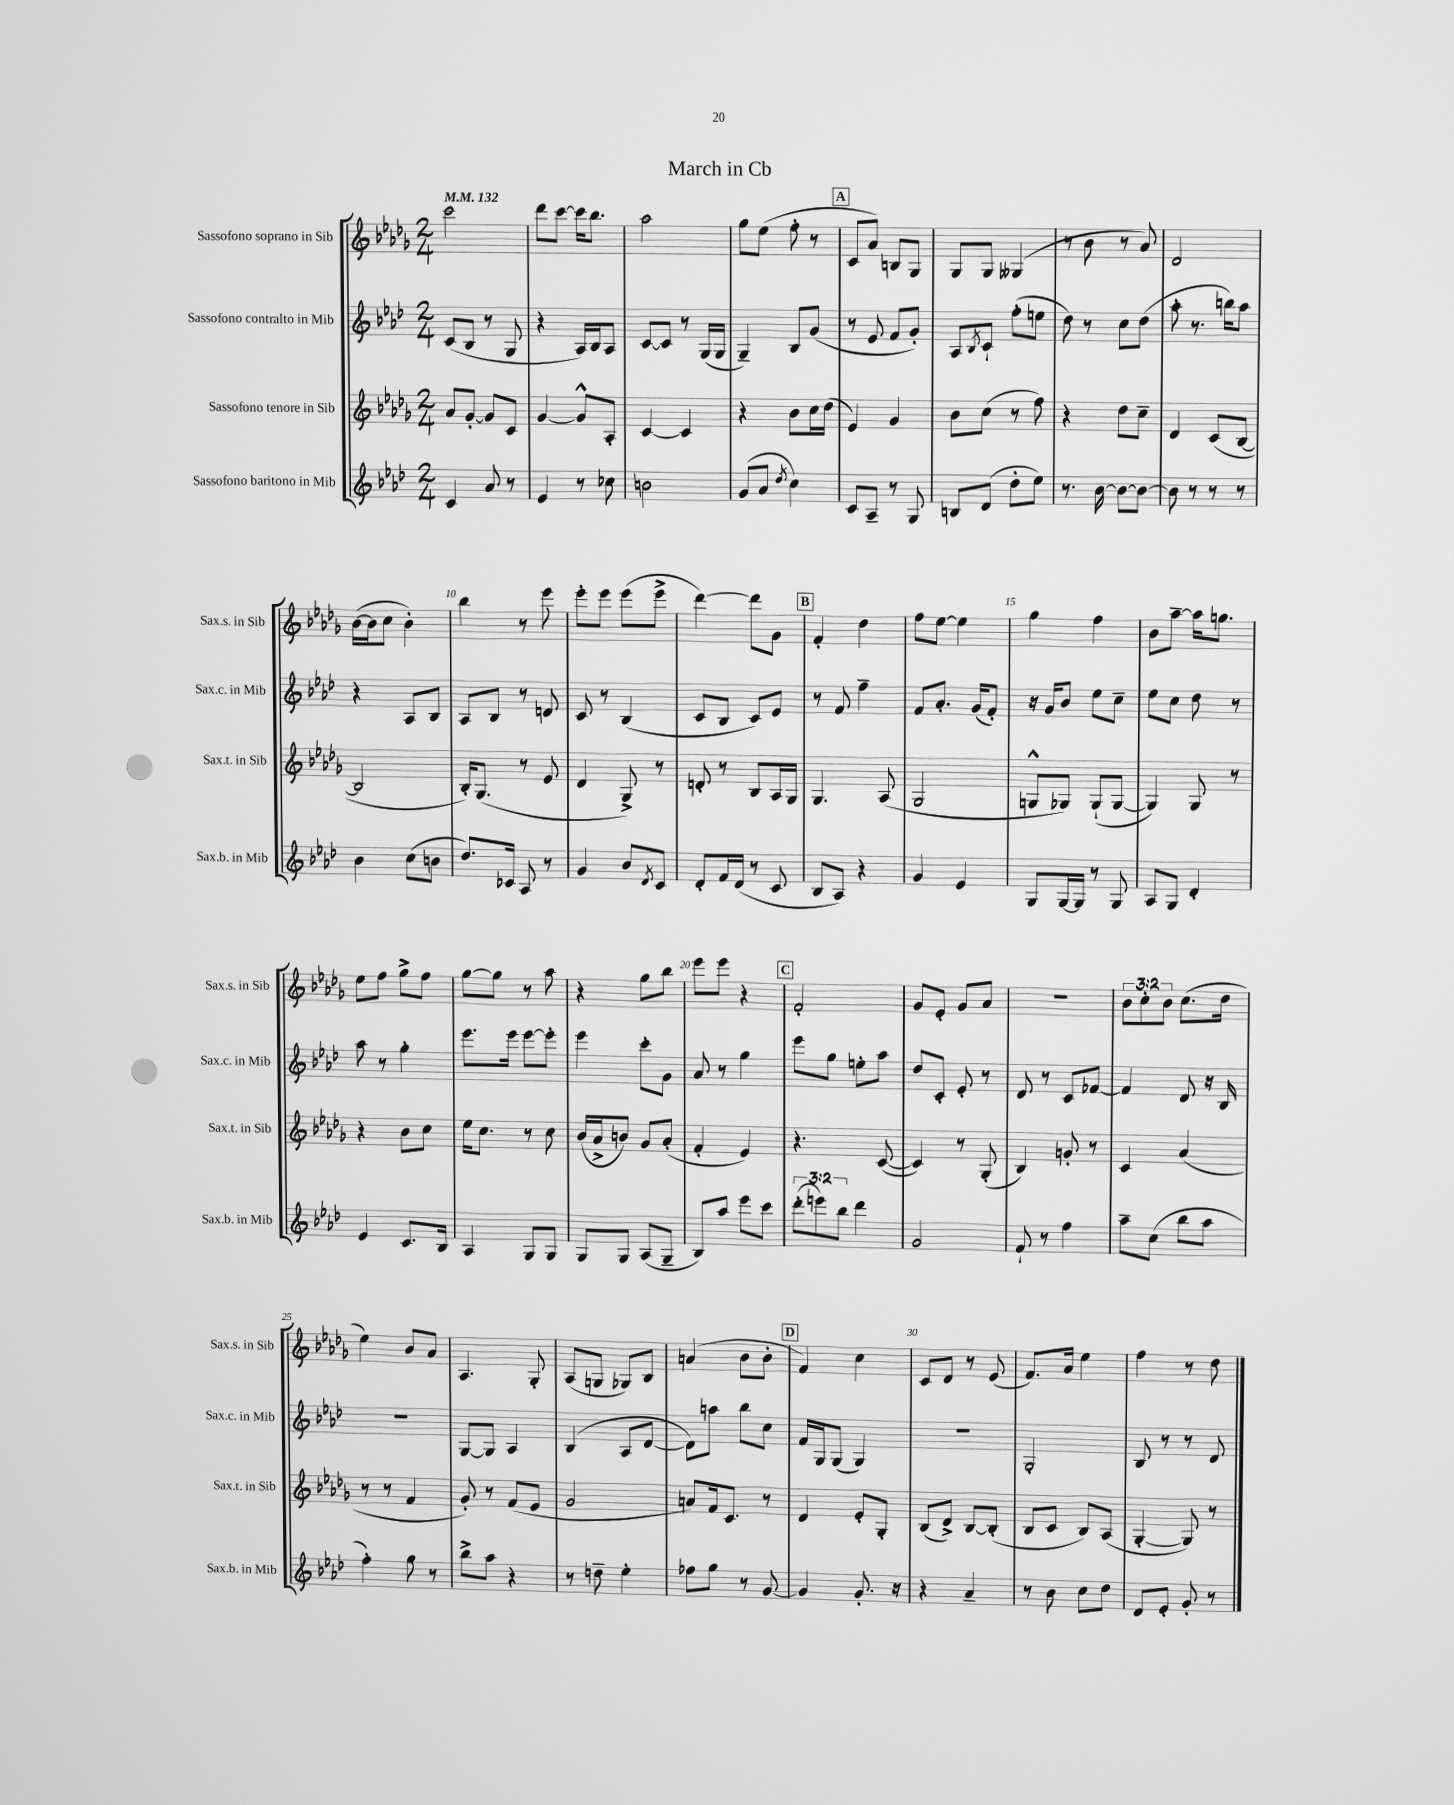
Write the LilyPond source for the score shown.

\header { title = "March in Cb" }
<<
\new StaffGroup <<
\new Staff = "s0" \with { instrumentName = "Sassofono soprano in Sib" shortInstrumentName = "Sax.s. in Sib" } {
    \clef treble \key des \major \numericTimeSignature \time 2/4 \override Staff.TupletNumber.text = #tuplet-number::calc-fraction-text \tempo 4 = 132
    c'''2 |
    des'''8 c'''8~ c'''16 bes''8. |
    aes''2 |
    ges''8 ees''8( f''8-. r8 |
    \mark \markup { \box "A" } c'8 aes'8) b8 ges8 |
    ges8 ges8 geses4( |
    r8 bes'8 r8 aes'8) |
    des'2 |
    bes'16~( bes'16 c''8 bes'4-.) |
    bes''4 r8 ees'''8 |
    ees'''8-. ees'''8 ees'''8( ees'''8-> |
    des'''4~) des'''8 ges'8 |
    \mark \markup { \box "B" } f'4-. des''4 |
    f''8 ees''8~ ees''4 |
    ges''4 f''4 |
    bes'8 aes''8~-- aes''16 g''8. |
    ees''8 f''8 ges''8-> f''8 |
    ges''8~ ges''8 r8 aes''8 |
    r4 ges''8 bes''8 |
    ees'''8 ees'''8 r4 |
    \mark \markup { \box "C" } f'2-. |
    ges'8 ees'8-. ges'8 aes'8 |
    r2 |
    \tuplet 3/2 { bes'8 c''8-. bes'8 } c''8.( des''16 |
    ees''4) bes'8 aes'8 |
    aes4. ges8-. |
    aes8( g8 ges8) bes8 |
    a'4( bes'8 bes'8-. |
    \mark \markup { \box "D" } f'4) c''4 |
    c'8 des'8 r8 ees'8( |
    f'8.) aes'16 ees''4 |
    f''4 r8 des''8 \bar "|." |
}
\new Staff = "s1" \with { instrumentName = "Sassofono contralto in Mib" shortInstrumentName = "Sax.c. in Mib" } {
    \clef treble \key aes \major \numericTimeSignature \time 2/4
    c'8( bes8 r8 g8 |
    r4 aes16) bes16 aes8 |
    c'8~ c'8 r8 g16( g16 |
    g4--) bes8 g'8( |
    \mark \markup { \box "A" } r8 ees'8 f'8 g'8-.) |
    aes8 \acciaccatura { bes8 } c'8-! f''8-.( e''8 |
    des''8) r8 c''8 des''8( |
    aes''8-. r8. b''16) aes''8 |
    r4 aes8 bes8 |
    aes8 bes8 r8 d'8 |
    c'8 r8 bes4( |
    c'8 bes8 c'8) ees'8 |
    \mark \markup { \box "B" } r8 f'8 f''4-- |
    f'8 aes'8.-. g'16( f'8-.) |
    r16 g'16 bes'8 ees''8 c''8-- |
    ees''8 c''8 des''8 r8 |
    aes''8 r8 g''4-. |
    ees'''8. ees'''16 ees'''8~ ees'''8-. |
    ees'''4 c'''8-. g'8 |
    aes'8 r8 g''4 |
    \mark \markup { \box "C" } ees'''8 g''8 e''8-. aes''8 |
    des''8 c'8-. ees'8-. r8 |
    des'8 r8 c'8 fes'8~ |
    fes'4 des'8 r16 bes16 |
    r2 |
    g8~ g8 aes4 |
    bes4( aes8 des'8~ |
    des'8) a''8 bes''8 c''8 |
    \mark \markup { \box "D" } f'16 g16 g8( g4) |
    R2 |
    g2-. |
    bes8 r8 r8 des'8 \bar "|." |
}
\new Staff = "s2" \with { instrumentName = "Sassofono tenore in Sib" shortInstrumentName = "Sax.t. in Sib" } {
    \clef treble \key des \major \numericTimeSignature \time 2/4
    aes'8 ges'8~-. ges'8 c'8 |
    ges'4~ ges'8-^ aes8-. |
    c'4~ c'4 |
    r4 bes'8 c''16 des''16( |
    \mark \markup { \box "A" } ees'4) ges'4 |
    bes'8 c''8( r8 f''8) |
    r4 des''8 c''8-- |
    des'4 c'8( bes8~ |
    bes2 |
    bes16-.) ges8.( r8 ees'8 |
    des'4 ges8->) r8 |
    d'8-. r8 bes8 aes16 ges16 |
    \mark \markup { \box "B" } ges4. aes8( |
    ges2 |
    g8-^ ges8) ges8-!( ges8~ |
    ges4) ges8 r8 |
    r4 bes'8 c''8 |
    ees''16 c''8. r8 c''8 |
    bes'16( aes'16-> b'8) ges'8 aes'8-.( |
    f'4-. ees'4) |
    \mark \markup { \box "C" } r4. c'8~( |
    c'4) r8 ges8-.( |
    bes4) g'8-. r8 |
    c'4 aes'4( |
    r8 r8 f'4 |
    ges'8-.) r8 f'8( ees'8 |
    ges'2 |
    a'8) f'16 c'8. r8 |
    \mark \markup { \box "D" } des'4 ees'8-. ges8-. |
    bes8( des'8->) bes8~ bes8-.( |
    bes8 c'8 bes8) aes8( |
    ges4~-. ges8) r8 \bar "|." |
}
\new Staff = "s3" \with { instrumentName = "Sassofono baritono in Mib" shortInstrumentName = "Sax.b. in Mib" } {
    \clef treble \key aes \major \numericTimeSignature \time 2/4 \override Staff.TupletNumber.text = #tuplet-number::calc-fraction-text
    c'4 aes'8 r8 |
    ees'4 r8 ces''8 |
    b'2 |
    g'8( aes'8 \acciaccatura { des''8 } c''4) |
    \mark \markup { \box "A" } c'8 aes8-- r8 g8 |
    b8 des'8( des''8-. ees''8) |
    r8. bes'16~ bes'8~ bes'8~ |
    bes'8 r8 r8 r8 |
    bes'4 c''8( b'8 |
    des''8.) ces'16 aes8 r8 |
    g'4 bes'8 \acciaccatura { des'8 } c'8 |
    des'8-. f'16 des'16( r8 c'8 |
    \mark \markup { \box "B" } bes8 aes8) r4 |
    g'4 ees'4 |
    g8 g16~ g16 r8 g8 |
    aes8 g8 des'4-. |
    ees'4 c'8. bes16 |
    aes4 g8 g8 |
    g8 g8 aes8( g8-- |
    bes8) aes''8 ees'''8 c'''8 |
    \mark \markup { \box "C" } \tuplet 3/2 { des'''8-.( e'''8) bes''8 } des'''4 |
    g'2 |
    f'8-! r8 f''4 |
    aes''8-- c''8( bes''8 aes''8 |
    f''4-.) g''8 r8 |
    bes''8-> aes''8 r4 |
    r8 d''8-- ees''4-. |
    fes''8 g''8 r8 g'8~ |
    \mark \markup { \box "D" } g'4 g'8.-. r16 |
    r4 aes'4-- |
    r8 bes'8 c''8 des''8 |
    des'8 ees'8-. g'8-. r8 \bar "|." |
}
>>
>>
\layout { \context { \Score \override BarNumber.break-visibility = ##(#f #t #t) barNumberVisibility = #(every-nth-bar-number-visible 5) } }
